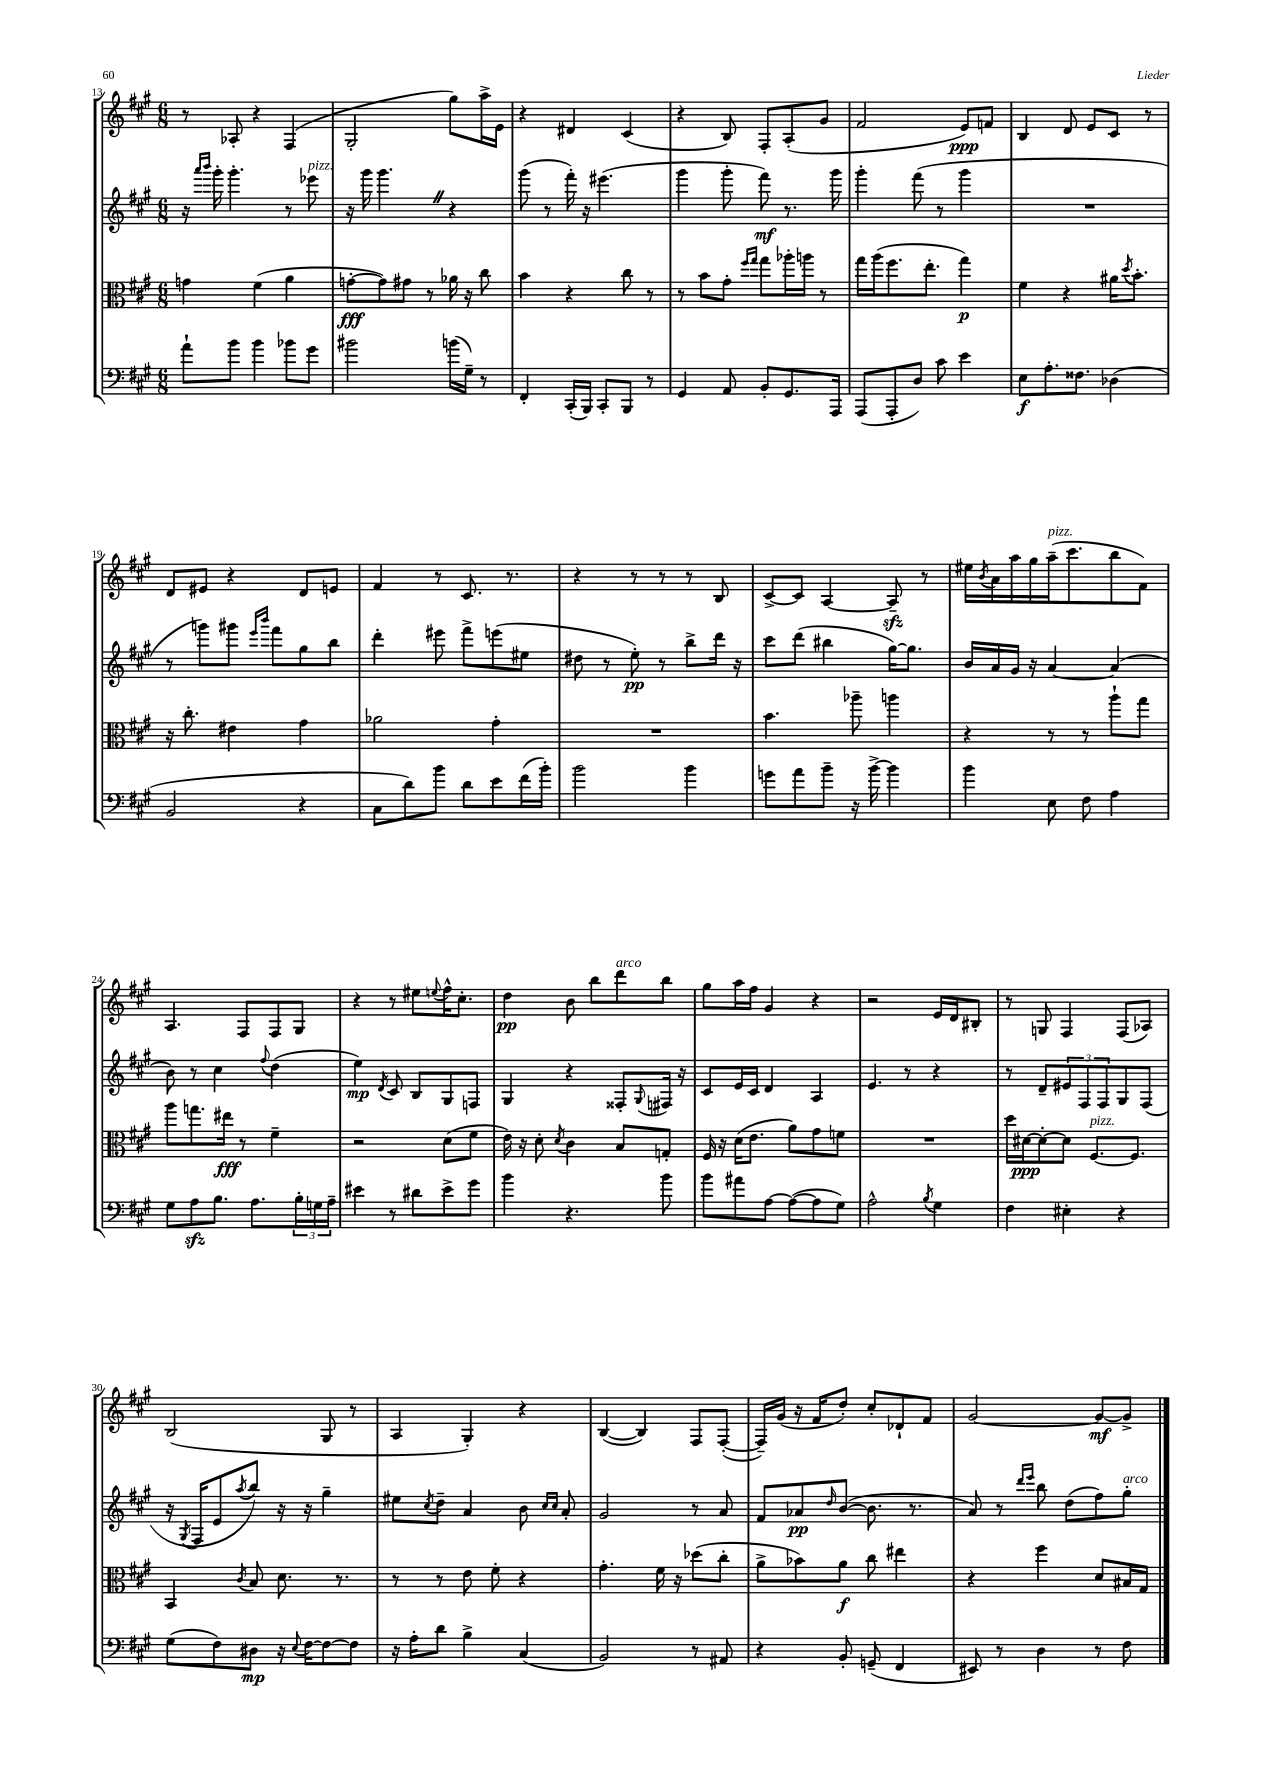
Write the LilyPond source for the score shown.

<<
\new StaffGroup <<
\new Staff = "s0" {
    \clef treble \key a \major \numericTimeSignature \time 6/8
    r8 aes8-. r4 fis4( |
    gis2-. gis''8) a''16-> e'16 |
    r4 dis'4 cis'4( |
    r4 b8) fis8-. a8-.( gis'8 |
    fis'2 e'8\ppp) f'8 |
    b4 d'8 e'8 cis'8 r8 |
    d'8 eis'8 r4 d'8 e'8 |
    fis'4 r8 cis'8. r8. |
    r4 r8 r8 r8 b8 |
    cis'8~-> cis'8 a4~ a8--\sfz r8 |
    eis''16 \acciaccatura { b'8 } a'16 a''16 gis''16 a''16--^\markup { \italic "pizz." }( cis'''8. b''8 fis'8) |
    a4. fis8 fis8 gis8 |
    r4 r8 eis''8 \appoggiatura { e''8 } fis''16-^ cis''8.-. |
    d''4\pp b'8 b''8 d'''8^\markup { \italic "arco" } b''8 |
    gis''8 a''16 fis''16 gis'4 r4 |
    r2 e'16 d'16 bis8-. |
    r8 g8 fis4 fis8( aes8) |
    b2( gis8 r8 |
    a4 gis4-.) r4 |
    b4~( b4) fis8 fis8~-.( |
    fis16--) gis'16( r16 fis'16 d''8-.) cis''8-. des'8-! fis'8 |
    gis'2~ gis'8~\mf gis'8-> \bar "|." |
}
\new Staff = "s1" {
    \clef treble \key a \major \numericTimeSignature \time 6/8
    r16 \grace { a'''16 b'''16 } gis'''16-. gis'''4.-. r8 ees'''8^\markup { \italic "pizz." } |
    r16 gis'''16 gis'''4. \once \override BreathingSign.text = \markup { \musicglyph "scripts.caesura.straight" } \breathe r4 |
    gis'''8( r8 fis'''16-.) r16 eis'''4.( |
    gis'''4 gis'''8-. fis'''8\mf) r8. gis'''16 |
    gis'''4-. fis'''8( r8 gis'''4 |
    R2. |
    r8 g'''8) gis'''8 \grace { e'''16 b'''16 } fis'''8 gis''8 b''8 |
    d'''4-. eis'''8 fis'''8-> e'''8( eis''8 |
    dis''8 r8 e''8-.\pp) r8 b''8-> d'''16 r16 |
    cis'''8 d'''8( bis''4 gis''16~) gis''8. |
    b'16 a'16 gis'16 r16 a'4~ a'4( |
    b'8) r8 cis''4 \appoggiatura { fis''8 } d''4( |
    e''4\mp) \acciaccatura { d'8 } cis'8 b8 gis8 f8 |
    gis4 r4 fisis8-. \appoggiatura { gis8 } fis16 r16 |
    cis'8 e'16 cis'16 d'4 a4 |
    e'4. r8 r4 |
    r8 d'8-- \tuplet 3/2 { eis'8 fis8 fis8 } gis8 fis8( |
    r16 \acciaccatura { gis8 } fis16 e'8 \acciaccatura { a''8 } b''8) r16 r16 gis''4-- |
    eis''8 \acciaccatura { cis''8 } d''8-- a'4 b'8 \grace { cis''16 cis''16 } a'8-. |
    gis'2 r8 a'8 |
    fis'8 aes'8\pp \grace { d''16 } b'8~( b'8. r8. |
    a'8) r8 \grace { d'''16 e'''16 } b''8 d''8( fis''8) gis''8-.^\markup { \italic "arco" } \bar "|." |
}
\new Staff = "s2" {
    \clef alto \key a \major \numericTimeSignature \time 6/8
    g'4 fis'4( a'4 |
    g'8~-.\fff g'8) gis'8 r8 aes'16 r16 cis''8 |
    b'4 r4 cis''8 r8 |
    r8 b'8 gis'8-. \grace { fis''16 gis''16 } gis''8 aes''16-. a''16 r8 |
    gis''16 a''16( fis''8. e''8.-. gis''4\p) |
    fis'4 r4 ais'16 \acciaccatura { d''8 } b'8.-. |
    r16 cis''8.-. eis'4 gis'4 |
    aes'2 gis'4-. |
    R2. |
    b'4. aes''8-- a''4 |
    r4 r8 r8 a''8-! gis''8 |
    a''8 g''8. eis''16\fff r8 fis'4-- |
    r2 d'8( fis'8 |
    e'16) r16 d'8-. \acciaccatura { d'8 } cis'4 b8 g8-. |
    fis16 r16 d'16( e'8. a'8) gis'8 f'8 |
    R2. |
    d''16 dis'16~\ppp dis'8~-. dis'8 fis8.~^\markup { \italic "pizz." } fis8. |
    b,4 \acciaccatura { cis'8 } b8 d'8. r8. |
    r8 r8 e'8 fis'8-. r4 |
    gis'4.-. fis'16 r16 des''8( cis''8-. |
    a'8-> bes'8) a'8\f cis''8 eis''4 |
    r4 fis''4 d'8 bis16 gis16 \bar "|." |
}
\new Staff = "s3" {
    \clef bass \key a \major \numericTimeSignature \time 6/8
    a'8-! b'8 b'4 bes'8 gis'8 |
    bis'2 b'16( gis16--) r8 |
    fis,4-. cis,16-.( b,,16) cis,8-. b,,8 r8 |
    gis,4 a,8 b,8-. gis,8. a,,16 |
    a,,8( a,,8-. d8) cis'8 e'4 |
    e8\f a8.-. fisis8. des4( |
    b,2 r4 |
    cis8 d'8) b'8 d'8 e'8 fis'16( b'16-.) |
    b'2 b'4 |
    g'8 a'8 b'8-- r16 b'16~-> b'4 |
    b'4 e8 fis8 a4 |
    gis8 a8\sfz b8. a8. \tuplet 3/2 { b16-. g16 a16-- } |
    eis'4 r8 dis'8 eis'8-> gis'8 |
    b'4 r4. b'8 |
    b'8 ais'8 a8~ a8~( a8 gis8) |
    a2-^ \acciaccatura { b8 } gis4 |
    fis4 eis4-. r4 |
    gis8( fis8) dis8\mp r16 \appoggiatura { e8 } fis16~ fis8~ fis8 |
    r16 a16-. d'8 b4-> cis4( |
    b,2) r8 ais,8 |
    r4 b,8-. g,8--( fis,4 |
    eis,8) r8 d4 r8 fis8 \bar "|." |
}
>>
>>
\layout { \context { \Score currentBarNumber = #13 } }
